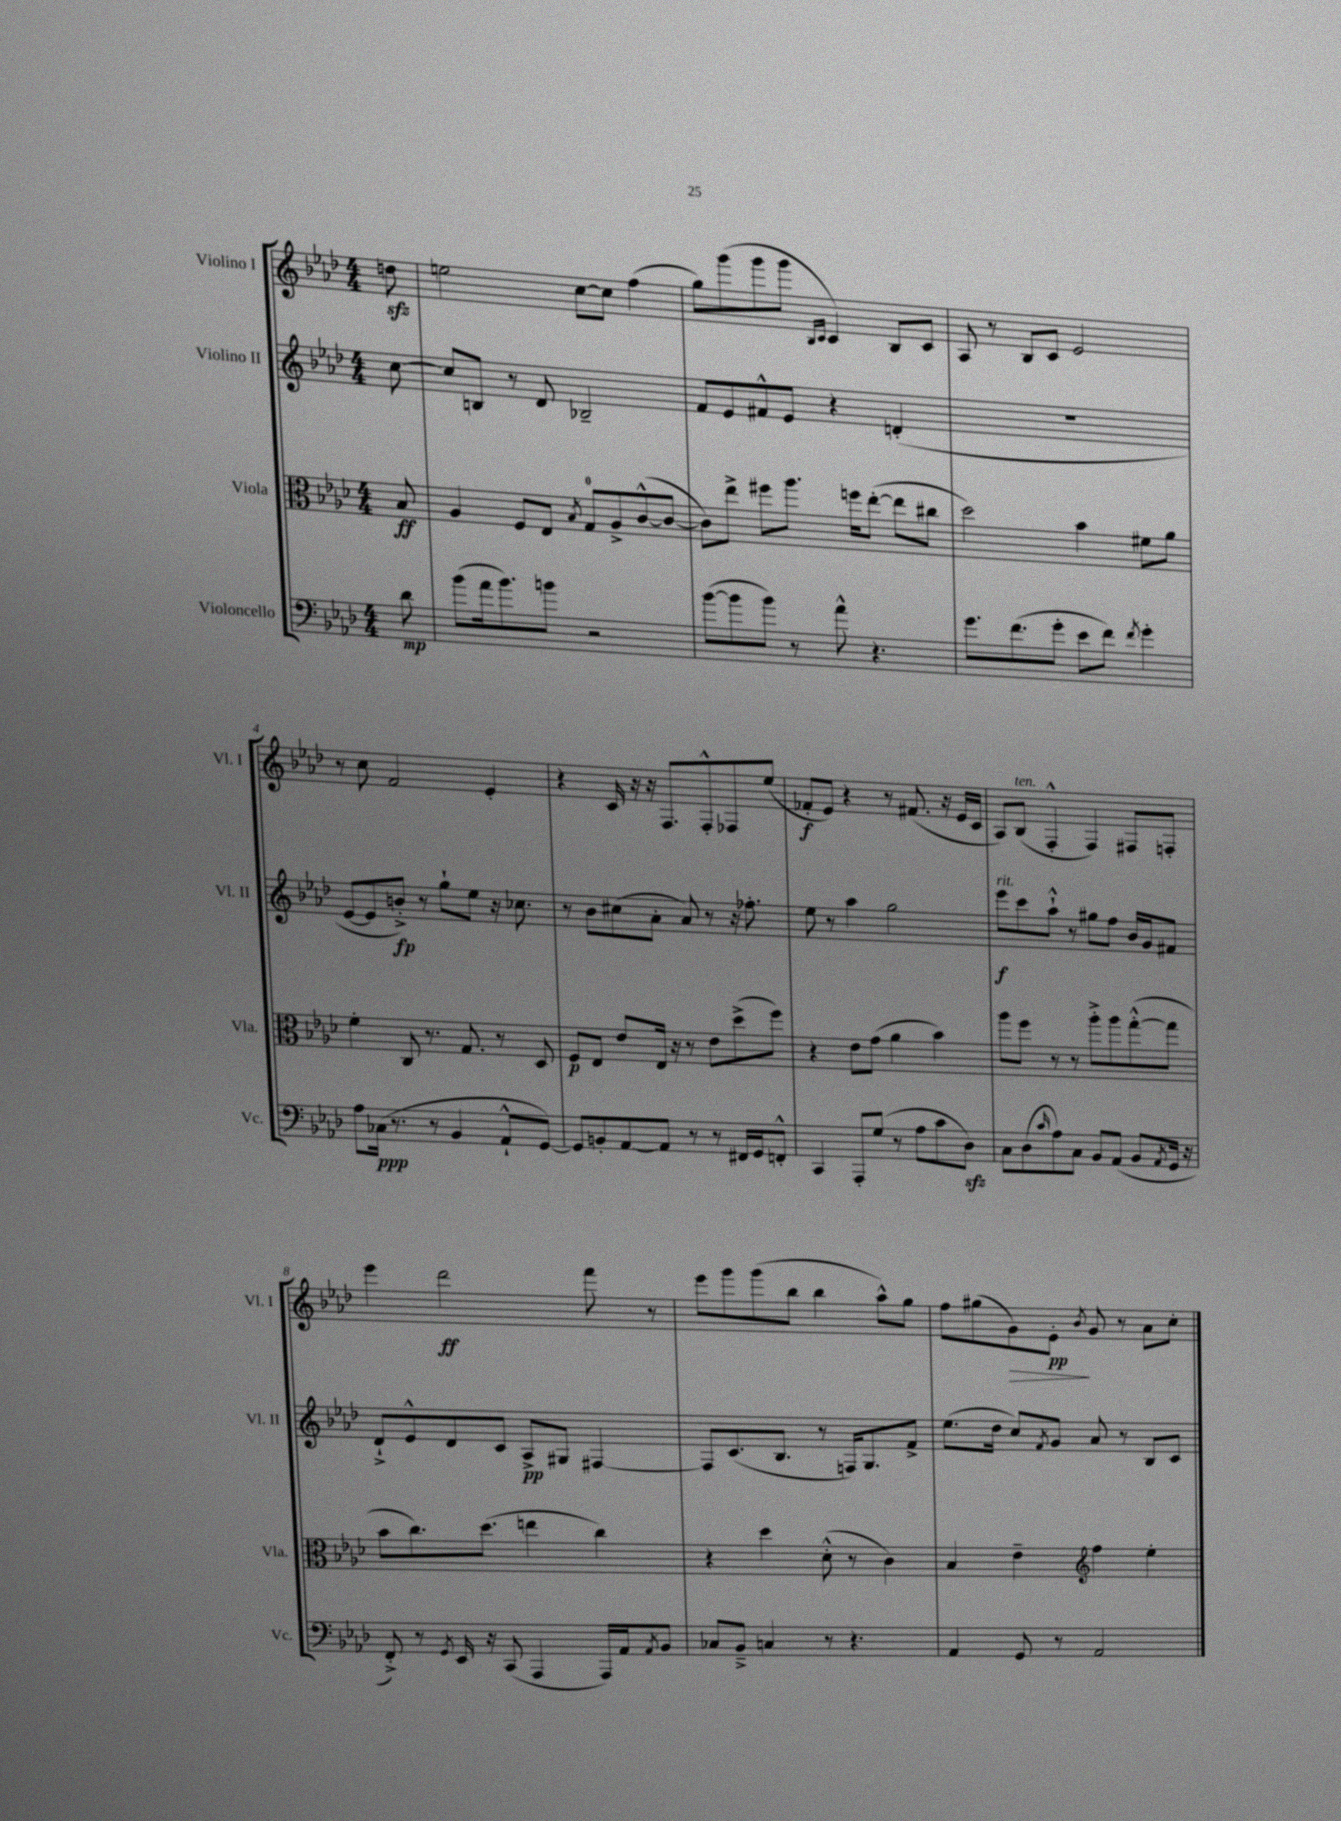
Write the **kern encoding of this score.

**kern	**kern	**kern	**kern
*staff4	*staff3	*staff2	*staff1
*clefF4	*clefC3	*clefG2	*clefG2
*k[b-e-a-d-]	*k[b-e-a-d-]	*k[b-e-a-d-]	*k[b-e-a-d-]
*M4/4	*M4/4	*M4/4	*M4/4
8d-\	8B-/	[8cc\	8dd\
=	=	=	=
(8b-\L	4A-/	8cc/]L	2ee\
16a-\k	.	8B/J	.
8.b-\)	.	.	.
.	8F/L	8r	.
8b\J	8E-/J	8d-/	.
.	8qB-/	.	.
2r	8G/L	2B-~/	[8cc\L
.	8A-^/	.	8cc\]J
.	([8c^^/	.	(4ff\
.	8c/_J	.	.
=	=	=	=
([8b-\L	8c\]L)	8f/L	8gg\L)
8b-\]	8ee-^\J	8e-/	(8ggg\
8b-\J)	8ff#\L	8f#^^/	8ggg\
8r	8.aa-\J	8e-/J	8ggg\J
.	.	.	16qqB-/LL
.	.	.	16qqc/JJ
8a-^^\	.	4r	4c/)
.	16ff\LK	.	.
4.r	([8ee-'\J	.	.
.	8ee-\]L	(4d'/	8B-/L
.	8cc#\J	.	8c/J
=	=	=	=
8.g\L	2dd-\)	1r	8A-/
.	.	.	8r
(8.f\	.	.	.
.	.	.	8B-/L
8g'\J	.	.	8c/J
8e-\L	4b-\	.	2e-/
8f\J)	.	.	.
8qf/	.	.	.
4g'\	8f#\L	.	.
.	8a-\J	.	.
=	=	=	=
8A-\L	4f'\	[8e-/L	8r
(16C-\Jk	.	8e-/]	8cc\
8.r	.	.	.
.	8C/	8b'^/J)	2f/
8r	8.r	8r	.
4BB-/	.	8gg`\L	.
.	8.G/	.	.
.	.	8ee-\J	.
8AA-`^^/L	8r	16r	4e-'/
.	.	8.cc-\	.
[8GG/J)	8D-/	.	.
=	=	=	=
8GG/]L	8F/L	8r	4r
8BB'/	8E-/J	8b-\L	.
[8AA-/	8e-/L	(8cc#\	16c/
.	.	.	16r
8AA-/]J	16E-/Jk	8a-'\J	16r
.	16r	.	8.F/L
8r	8r	8a-/)	.
8r	8e-\L	8r	8F'^^/
16FF#/LL	(8dd-^\	16r	8F-/
16GG/J	.	8.ff-'\	.
8FF'^^/J	8ff\J)	.	(8ee-/J
=	=	=	=
4CC/	4r	8ee-\	8f-'/L
.	.	8r	8e-/J)
8AAA-'/L	8e-\L	4aa-\	4r
(8G/J	(8g\J	.	.
8r	4a-\	2gg\	8r
8A-\L	.	.	(8.f#/
8c\	4b-\)	.	.
.	.	.	16r
8D-\J)	.	.	16e-/LL
.	.	.	16c/JJ
=	=	=	=
8C\L	8aa-\L	8eee-\L	8A-/L)
(8D-\	8ff\J	8ccc\	(8B-/J
16qqc/	.	.	.
8A-\)	8r	8aa-`^^\J	4F'^^/
8C\J	8r	8r	.
8BB-/L	8aa-'^\L	8gg#\L	4F/)
(8AA-/J	8aa-\	8ff\J	.
8BB-/L	([8gg'^^\	16b-/LL	8F#/L
.	.	16g/J	.
8qAA-/	.	.	.
16GG/Jk	8gg\]J	8f#/J	8F'/J
16r	.	.	.
=	=	=	=
8FF'^/)	8b-\L	8d-`^/L	4eee-\
8r	8.cc\)	8e-^^/	.
8qGG/	.	.	.
16EE-/	.	8d-/	2ddd-\
16r	(8.dd-\J	.	.
(8CC/	.	8c/J	.
4AAA-/	4ee\	8A-^/L	.
.	.	8G#/J	.
16AAA-/LL)	4cc\)	[4F#/	8fff\
16AA-/J	.	.	.
8qAA-/	.	.	.
8BB-/J	.	.	8r
=	=	=	=
8C-/L	4r	8F#/]L	8eee-\L
8BB-~^/J	.	(8.c/	8ggg\
4C/	4dd-\	.	(8ggg\
.	.	8.B-/J	.
.	.	.	8bb-\J
8r	(8d-'^^\	8r	4bb-\
4.r	8r	16F/LK)	.
.	.	8.G/	.
.	4c\)	.	8aa-^^\L)
.	.	8f^/J	8gg\J
=	=	=	=
4AA-/	4B-/	(8.ee-\L	8ff\L
.	.	.	(8gg#\
.	.	16dd-\Jk	.
8GG/	4e-~\	8cc/L)	8g\)
.	.	8qf/	.
8r	.	8g/J	8e-'\J
*	*clefG2	*	*
.	.	.	8qb-/
2AA-/	4ff\	8a-/	8g/
.	.	8r	8r
.	4ee-'\	8B-/L	8a-\L
.	.	8c/J	8cc'\J
==	==	==	==
*-	*-	*-	*-
